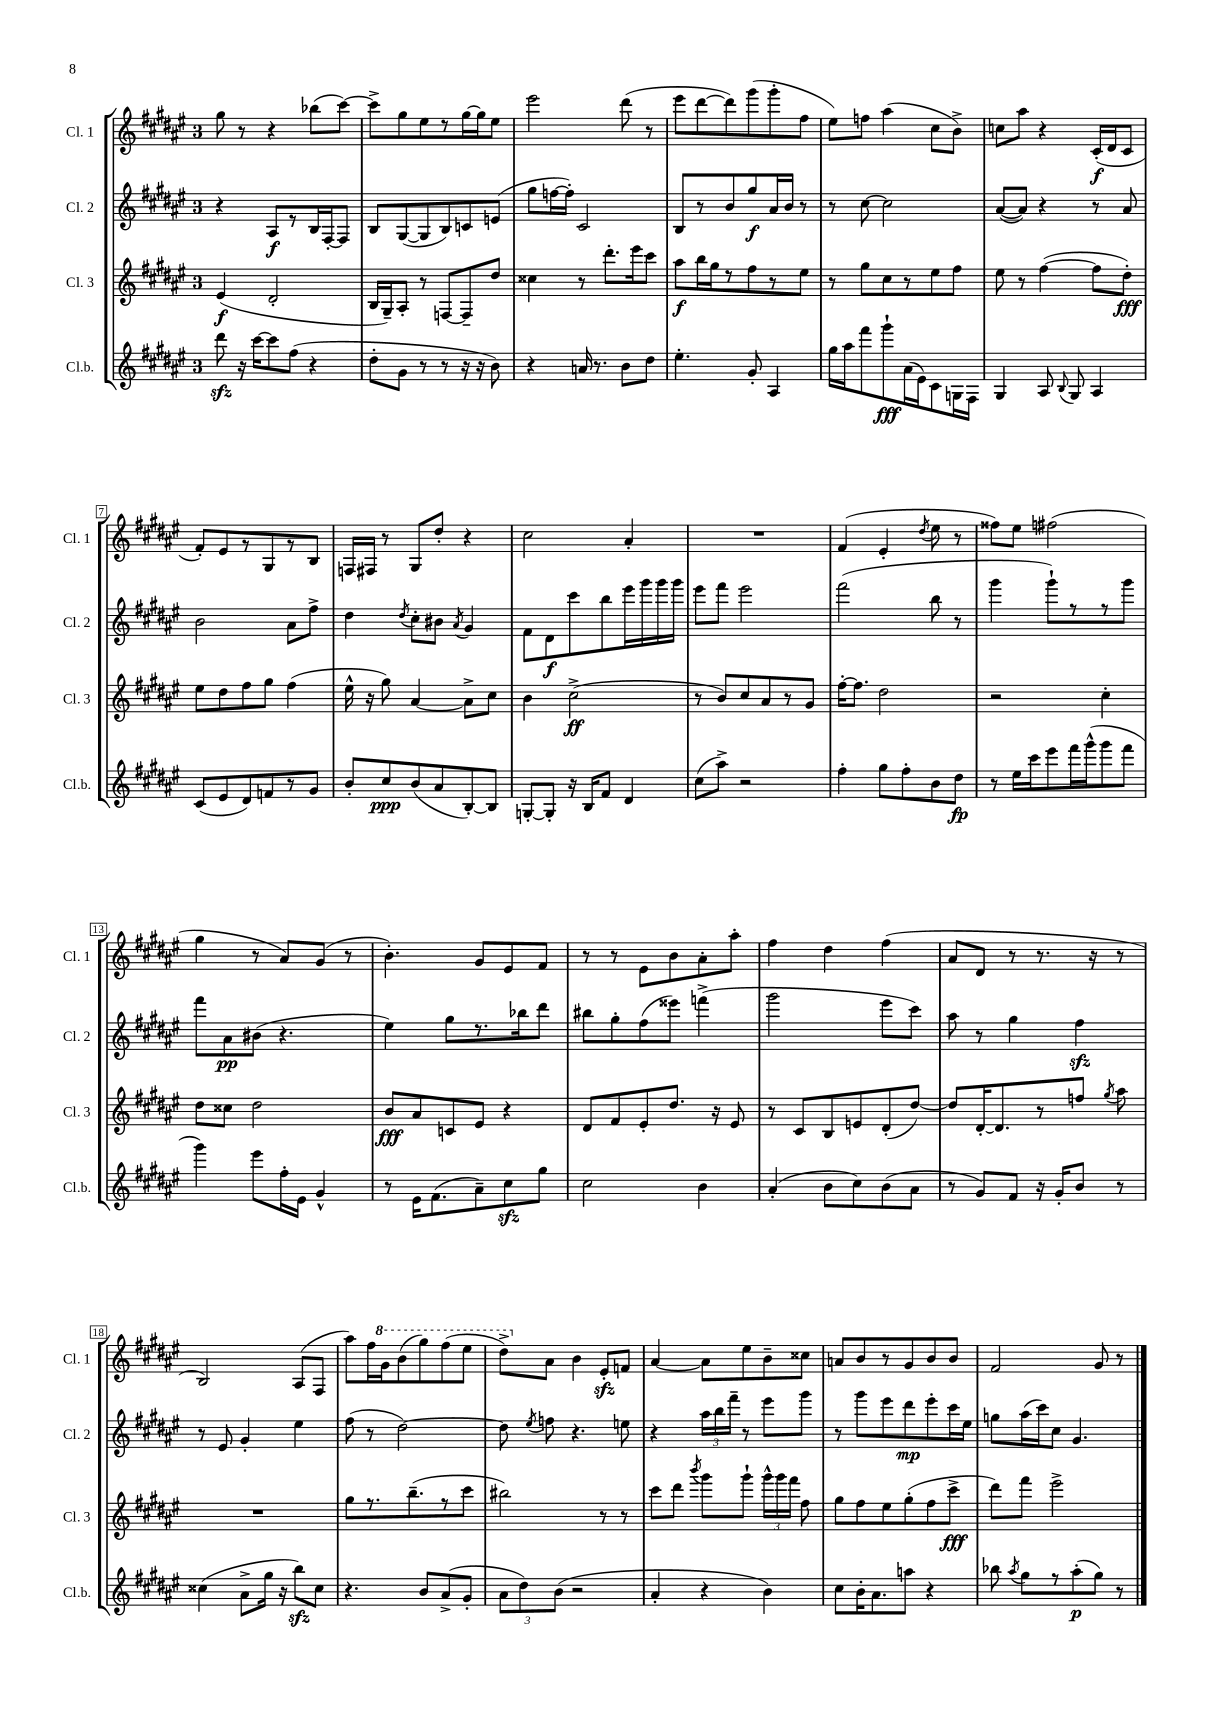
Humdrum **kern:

**kern	**kern	**kern	**kern
*staff4	*staff3	*staff2	*staff1
*clefG2	*clefG2	*clefG2	*clefG2
*k[f#c#g#d#a#e#]	*k[f#c#g#d#a#e#]	*k[f#c#g#d#a#e#]	*k[f#c#g#d#a#e#]
*M3/4	*M3/4	*M3/4	*M3/4
8ddd#	(4e#	4r	8gg#
16r	.	.	8r
[16ccc#	.	.	.
8ccc#]	2d#'	8A#	4r
(8ff#	.	8r	.
4r	.	16B	(8bb-
.	.	[16F#'	.
.	.	8F#]	[8ccc#)
=	=	=	=
8dd#'	16B	8B	8ccc#^]
.	16G#~)	.	.
8g#	8A#'	([8G#	8gg#
8r	8r	8G#]	8ee#
8r	[8F	8B)	8r
16r	8F~]	8c	[16gg#
16r	.	.	16gg#]
8b)	8dd#	(8e	8ee#
=	=	=	=
4r	4cc##	8gg#	2eee#
.	.	[16ff	.
.	.	16ff'])	.
16a	8r	2c#	.
8.r	.	.	.
.	8.ddd#'	.	.
8b	.	.	(8ddd#
.	16eee#	.	.
8dd#	8ccc#	.	8r
=	=	=	=
4.ee#'	8aa#	8B	8eee#
.	16bb	8r	[8ddd#
.	16gg#	.	.
.	8r	8b	8ddd#])
8g#'	8ff#	8gg#	(8ggg#
4A#	8r	16a#	8ggg#'
.	.	16b	.
.	8ee#	8r	8ff#
=	=	=	=
16gg#	8r	8r	8ee#)
16aa#	.	.	.
8fff#	8gg#	[8cc#	8ff
8ggg#`	8cc#	2cc#]	(4aa#
(16a#	8r	.	.
16e#)	.	.	.
8c#	8ee#	.	8cc#
16G	8ff#	.	8b^)
16F#	.	.	.
=	=	=	=
4G#	8ee#	([8a#	8cc
.	8r	8a#])	8aa#
8A#	([4ff#	4r	4r
8qqB	.	.	.
8G#	.	.	.
4A#	8ff#]	8r	(16c#'
.	.	.	16d#
.	8dd#')	8a#	8c#
=	=	=	=
(8c#	8ee#	2b	8f#')
8e#	8dd#	.	8e#
8d#)	8ff#	.	8r
8f	8gg#	.	8G#
8r	(4ff#	8a#	8r
8g#	.	8ff#^	8B
=	=	=	=
8b'	16ee#^^	4dd#	16F
.	16r	.	16F#
8cc#	8gg#)	.	8r
.	.	8qdd#	.
(8b	[4a#	8cc#'	8G#
8a#	.	8b#	8dd#'
.	.	8qa#	.
[8B')	8a#^]	4g#	4r
8B]	8cc#	.	.
=	=	=	=
[8G'	4b	8f#	2cc#
8G']	.	8d#	.
16r	(2cc#^	8ccc#	.
16B	.	.	.
8f#	.	8bb	.
4d#	.	16eee#	4a#'
.	.	16ggg#	.
.	.	16ggg#	.
.	.	16ggg#	.
=	=	=	=
(8cc#	8r	8eee#	2.r
8aa#^)	8b)	8fff#	.
2r	8cc#	2eee#	.
.	8a#	.	.
.	8r	.	.
.	8g#	.	.
=	=	=	=
4ff#'	[16ff#'	(2fff#	(4f#
.	8.ff#]	.	.
8gg#	2dd#	.	4e#'
8ff#'	.	.	.
.	.	.	8qdd#
8b	.	8bb	8ee#
8dd#	.	8r	8r
=	=	=	=
8r	2r	4ggg#	8ff##)
16ee#	.	.	8ee#
16ccc#	.	.	.
8eee#	.	8ggg#`)	(2ff#
16fff#	.	8r	.
(16ggg#^^	.	.	.
8ggg#	4cc#'	8r	.
8fff#	.	8ggg#	.
=	=	=	=
4ggg#)	8dd#	8fff#	4gg#
.	8cc##	8a#	.
8eee#	2dd#	(8b#	8r
16ff#'	.	4.r	8a#)
16e#	.	.	.
4g#^^	.	.	(8g#
.	.	.	8r
=	=	=	=
8r	8b	4ee#)	4.b')
16e#	8a#	.	.
(8.f#	.	.	.
.	8c	8gg#	.
8a#~)	8e#	8.r	8g#
8cc#	4r	.	8e#
.	.	16bb-	.
8gg#	.	8ddd#	8f#
=	=	=	=
2cc#	8d#	8bb#	8r
.	8f#	8gg#'	8r
.	8e#'	(8ff#	8e#
.	8.dd#	8eee##)	8b
4b	.	(4fff^	8a#'
.	16r	.	.
.	8e#	.	8aa#'
=	=	=	=
(4a#'	8r	2ggg#	4ff#
.	8c#	.	.
8b	8B	.	4dd#
8cc#)	8e	.	.
(8b	(8d#'	8eee#	(4ff#
8a#	[8dd#)	8ccc#)	.
=	=	=	=
8r	8dd#]	8aa#	8a#
8g#)	[16d#'	8r	8d#
.	8.d#]	.	.
8f#	.	4gg#	8r
16r	8r	.	8.r
16g#'	.	.	.
8b	8ff	4ff#	.
.	.	.	16r
.	8qgg#	.	.
8r	8aa#	.	8r
=	=	=	=
(4cc##	2.r	8r	2B)
.	.	8e#	.
8a#^	.	4g#'	.
16gg#	.	.	.
16r	.	.	.
8bb)	.	4ee#	(8A#
8cc##	.	.	8F#
=	=	=	=
4.r	8gg#	(8ff#	8aa#)
.	8.r	8r	16ff#
.	.	.	16gg#
.	.	[2dd#)	(8bb
.	(8.bb~	.	.
8b	.	.	8ggg#)
(8a#^	8r	.	(8fff#
8g#'	8ccc#	.	8eee#
=	=	=	=
12a#	2bb#)	8dd#]	8ddd#^)
12dd#)	.	.	.
.	.	8qee#	.
.	.	8ff	8a#
(12b	.	.	.
2r	.	4.r	4b
.	8r	.	8e#'
.	8r	8ee	8f
=	=	=	=
4a#'	8ccc#	4r	[4a#
.	8ddd#	.	.
.	8qbbb	.	.
4r	8ggg#	24aa#	8a#]
.	.	24bb	.
.	.	24fff#~	.
.	8ggg#`	8r	8ee#
4b)	24ggg#^^	8eee#	8b~
.	24ggg#	.	.
.	24fff#	.	.
.	8ff#	8ggg#	8cc##
=	=	=	=
8cc#	8gg#	8r	8a
16b'	8ff#	8ggg#	8b
8.a#	.	.	.
.	8ee#	8eee#	8r
8aa	(8gg#'	8ddd#	8g#
4r	8ff#	8eee#'	8b
.	8ccc#^	16ccc#	8b
.	.	16ee#	.
=	=	=	=
8bb-	8ddd#)	8gg	2f#
8qaa#	.	.	.
8gg#	8fff#	(16aa#	.
.	.	16ccc#)	.
8r	2eee#^	8cc#	.
(8aa#'	.	4.g#	.
8gg#)	.	.	8g#
8r	.	.	8r
==	==	==	==
*-	*-	*-	*-
